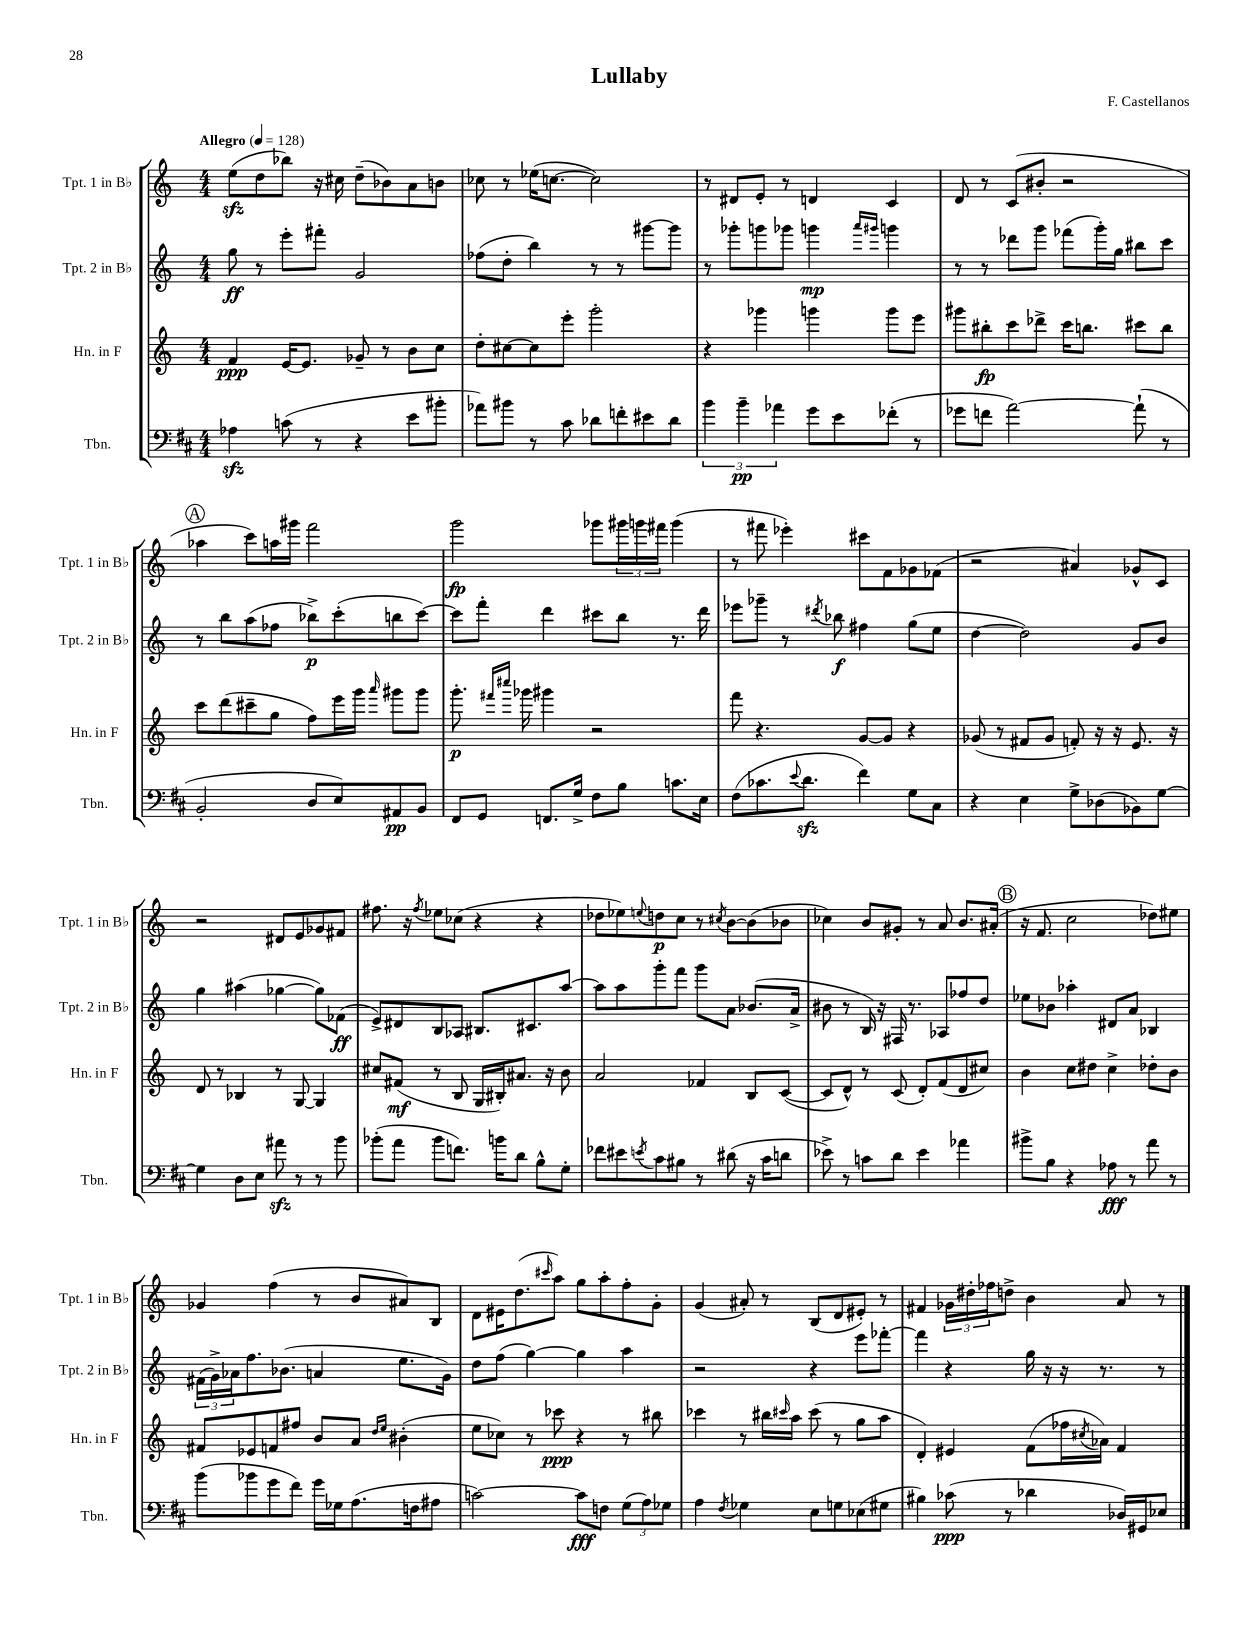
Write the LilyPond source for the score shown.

\header { title = "Lullaby" composer = "F. Castellanos" }
<<
\new StaffGroup <<
\new Staff = "s0" \with { instrumentName = "Tpt. 1 in Bb" shortInstrumentName = "Tpt. 1 in Bb" } {
    \clef treble \key c \major \numericTimeSignature \time 4/4 \tempo "Allegro" 4 = 128
    e''8\sfz( d''8 bes''8) r16 cis''16 d''8--( bes'8) a'8 b'8 |
    ces''8 r8 ees''16( c''8.~ c''2) |
    r8 dis'8 e'8-. r8 d'4 c'4 |
    d'8 r8 c'8( bis'8-. r2 |
    \mark \markup { \circle "A" } aes''4 c'''8) a''16 gis'''16 f'''2 |
    g'''2\fp ges'''8 \tuplet 3/2 { gis'''16 g'''16 fis'''16 } g'''4( |
    r8 fis'''8 ees'''4-.) cis'''8 f'8 ges'8 fes'8( |
    r2 ais'4) ges'8-^ c'8 |
    r2 dis'8 e'8 ges'8 fis'8 |
    fis''8. r16 \acciaccatura { fis''8 } ees''8 ces''8( r4 r4 |
    des''8 ees''8) \appoggiatura { e''8 } d''8\p c''8 r8 \acciaccatura { cis''8 } b'8~ b'8( bes'8 |
    ces''4) b'8 gis'8-. r8 a'8 b'8. ais'16-.( |
    \mark \markup { \circle "B" } r16 f'8. c''2 des''8) eis''8 |
    ges'4 f''4( r8 b'8 ais'8) b8 |
    d'8 eis'16 d''8.( \grace { cis'''16 } a''8) g''8 a''8-. f''8-. g'8-. |
    g'4( ais'8-.) r8 b8( d'8 eis'8-.) r8 |
    fis'4 \tuplet 3/2 { ges'16 dis''16-. fes''16 } d''8-> b'4 a'8 r8 \bar "|." |
}
\new Staff = "s1" \with { instrumentName = "Tpt. 2 in Bb" shortInstrumentName = "Tpt. 2 in Bb" } {
    \clef treble \key c \major \numericTimeSignature \time 4/4
    g''8\ff r8 e'''8-. fis'''8-. g'2 |
    fes''8( d''8-. b''4) r8 r8 gis'''8~ gis'''8 |
    r8 ges'''8-. g'''8 ges'''8 g'''4\mp \grace { a'''16 gis'''16 } g'''4 |
    r8 r8 des'''8 g'''8 fes'''8( g'''16-.) g''16 bis''8 c'''8 |
    \mark \markup { \circle "A" } r8 b''8 a''8( fes''8 bes''8->\p) c'''8-.( b''8 c'''8~) |
    c'''8 f'''8-. d'''4 cis'''8 b''8 r8. d'''16 |
    ees'''8 ges'''8-- r8 \acciaccatura { dis'''8 } bes''8\f fis''4 g''8( e''8 |
    d''4~ d''2) g'8 b'8 |
    g''4 ais''4( ges''4~ ges''8) fes'8\ff( |
    e'8->) dis'8 b8 aes8 bis8. cis'8. a''8~ |
    a''8 a''8 g'''8-. f'''8 g'''8 a'8 bes'8.( a'16-> |
    bis'8 r8 b16) r16 fis16 r8. aes8 fes''8 d''8 |
    \mark \markup { \circle "B" } ees''8 bes'8 aes''4-. dis'8 a'8 bes4 |
    \tuplet 3/2 { fis'16( g'16->) aes'16 } f''8. bes'8.( a'4 e''8. g'16) |
    d''8 f''8( g''4~) g''4 a''4 |
    r2 r4 e'''8 fes'''8~-. |
    fes'''4 r4 g''16 r16 r16 r8. r8 \bar "|." |
}
\new Staff = "s2" \with { instrumentName = "Hn. in F" shortInstrumentName = "Hn. in F" } {
    \clef treble \key c \major \numericTimeSignature \time 4/4
    f'4\ppp e'16~ e'8. ges'8-- r8 b'8 c''8 |
    d''8-. cis''8~ cis''8 e'''8-. g'''2-. |
    r4 ges'''4 g'''4 g'''8 e'''8 |
    gis'''8 bis''8-.\fp c'''8 des'''8-> c'''16 b''8. cis'''8 b''8 |
    \mark \markup { \circle "A" } c'''8 d'''8( cis'''8-- g''8 f''8) e'''16 g'''16 \grace { a'''16 } gis'''8 gis'''8 |
    g'''8.-.\p \grace { fis'''16 cis''''16 } ges'''16 gis'''4 r2 |
    f'''8 r4. g'8~ g'8 r4 |
    ges'8( r8 fis'8 ges'8 f'8-.) r16 r16 e'8. r16 |
    d'8 r8 bes4 r8 g8~ g4 |
    cis''8 fis'8\mf( r8 b8 g16 bis16-.) ais'8. r16 b'8 |
    a'2 fes'4 b8 c'8~( |
    c'8 d'8-^) r8 c'8( d'8-.) f'8( d'8 cis''8) |
    \mark \markup { \circle "B" } b'4 c''8 dis''8 c''4-> des''8-. b'8 |
    fis'8 ees'8 f'8 fis''8 b'8 a'8 \grace { d''16 e''16 } bis'4-.( |
    e''8 ces''8) r8 ces'''8\ppp r4 r8 bis''8 |
    ces'''4 r8 bis''16 \grace { cis'''16 } a''16 cis'''8( r8 g''8 a''8 |
    d'4-.) eis'4 f'8( fes''16 \acciaccatura { cis''8 } aes'16) f'4 \bar "|." |
}
\new Staff = "s3" \with { instrumentName = "Tbn." shortInstrumentName = "Tbn." } {
    \clef bass \key d \major \numericTimeSignature \time 4/4
    aes4\sfz c'8( r8 r4 e'8 bis'8-. |
    aes'8) bis'8 r8 cis'8 des'8 f'8-. eis'8 des'8 |
    \tuplet 3/2 { b'4 b'4--\pp aes'4 } g'8 e'8 fes'8-.( r8 |
    ges'8 f'8 a'2~) a'8-!( r8 |
    \mark \markup { \circle "A" } b,2-. d8 e8) ais,8\pp b,8 |
    fis,8 g,8 f,8. g16-> fis8 b8 c'8. e16 |
    fis8( ces'8. \appoggiatura { e'8 } d'8.\sfz fis'4) g8 cis8 |
    r4 e4 g8-> des8( bes,8) g8~ |
    g4 d8 e8 ais'8\sfz r8 r8 b'8 |
    bes'8-.( a'8 bes'8 f'8.) b'16 d'8 b8-^ g8-. |
    fes'8 eis'8 \acciaccatura { e'8 } cis'8 bis8 r8 dis'8( r16 cis'16 d'8 |
    ees'8->) r8 c'8 d'8 ees'4 aes'4 |
    \mark \markup { \circle "B" } bis'8-> b8 r4 aes8\fff r8 a'8 r8 |
    b'8( bes'8 g'8 fis'8) g'16 ges16 a8.( f16 ais8 |
    c'2~) c'8\fff f8 \tuplet 3/2 { g8( a8) ges8 } |
    a4 \acciaccatura { fis8 } ges4 e8 g8 ees8( gis8 |
    bis4) ces'8\ppp( r8 des'4 des16) gis,16 ees8 \bar "|." |
}
>>
>>
\layout { \context { \Score \remove "Bar_number_engraver" } }
